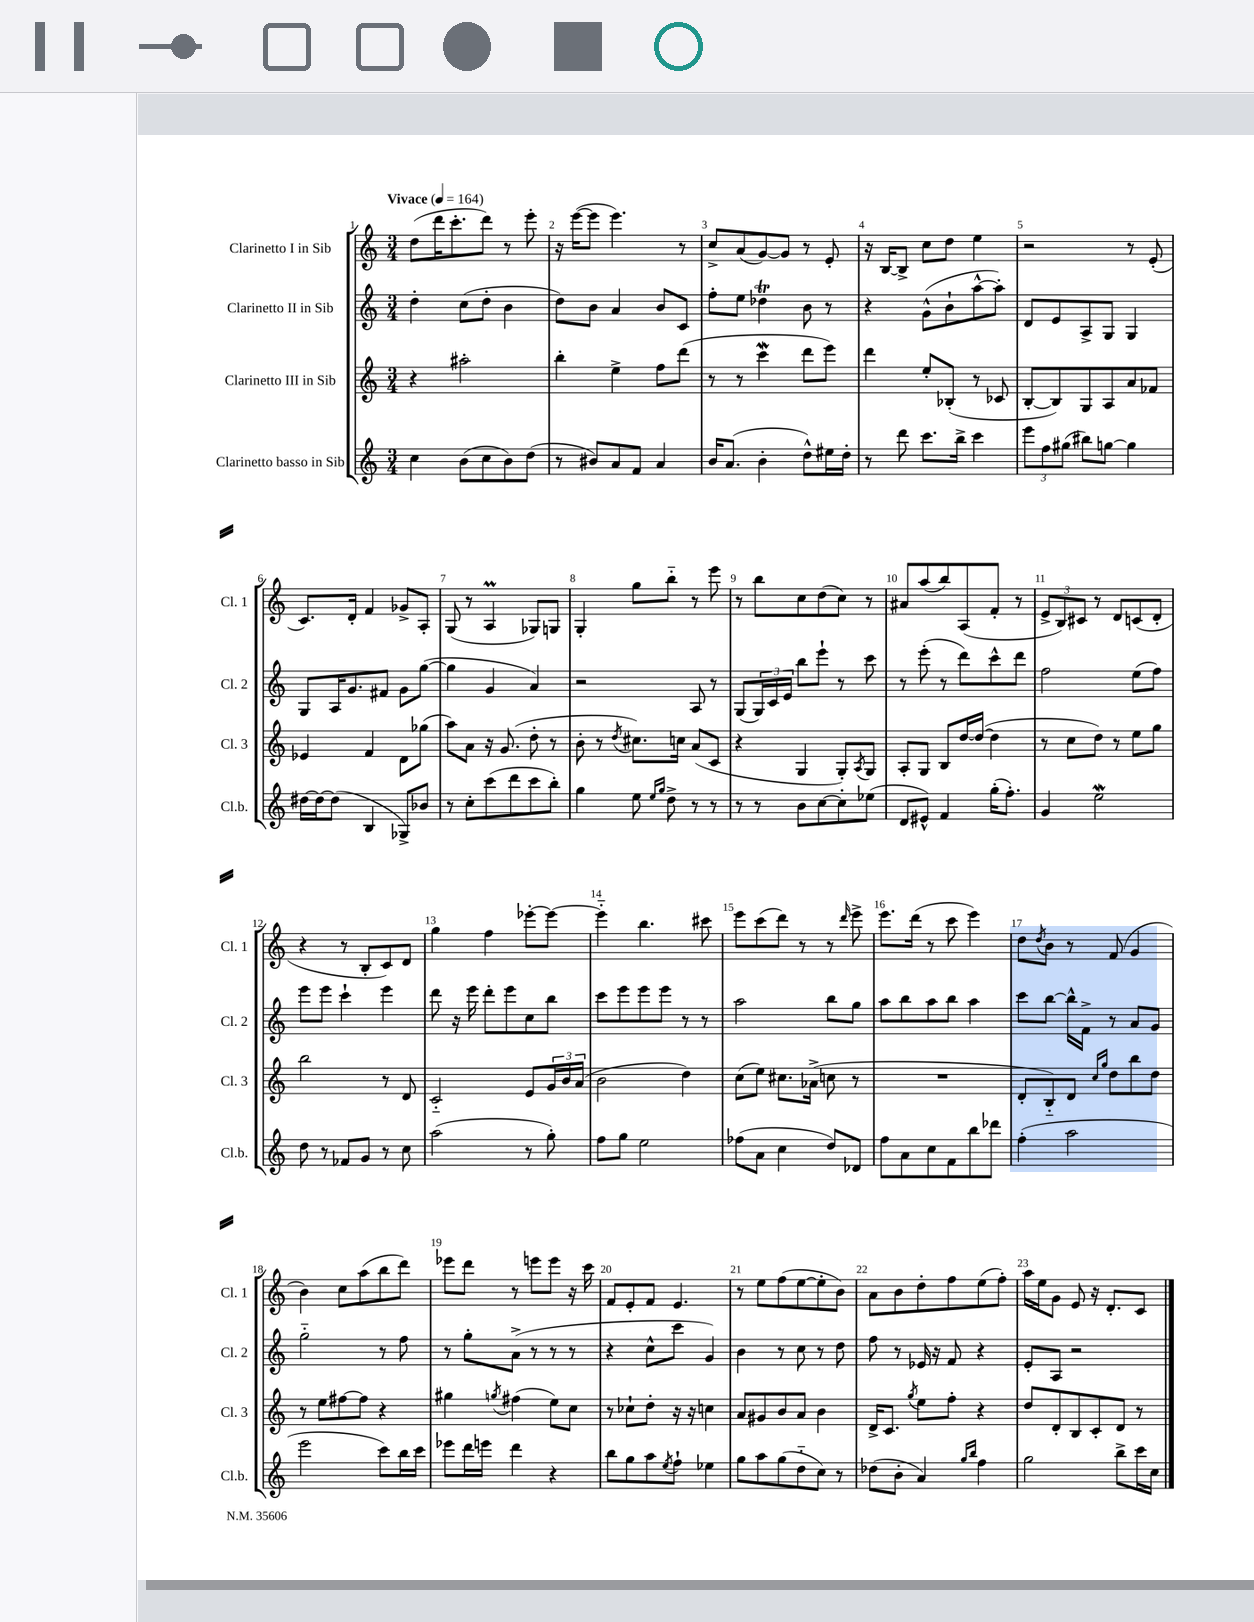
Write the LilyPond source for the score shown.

<<
\new StaffGroup <<
\new Staff = "s0" \with { instrumentName = "Clarinetto I in Sib" shortInstrumentName = "Cl. 1" } {
    \clef treble \key c \major \numericTimeSignature \time 3/4 \tempo "Vivace" 4 = 164
    d''8( d'''16 c'''8.-. d'''8) r8 e'''8-. |
    r16 e'''16~( e'''8 e'''4.) r8 |
    c''8-> a'8( g'8~) g'8 r8 e'8-. |
    r16 b16~ b8-> c''8 d''8 e''4 |
    r2 r8 e'8-.( |
    c'8.) d'16-. f'4 ges'8-> a8-. |
    g8( r8 a4\prall ges8) g8 |
    g4-. g''8 b''8-_ r8 e'''8 |
    r8 b''8 c''8 d''8( c''8) r8 |
    ais'8 a''8( b''8) a8( f'8-. r8 |
    \tuplet 3/2 { e'8-> b8) cis'8 } r8 d'8 c'8( d'8-. |
    r4 r8 b8-. c'8) d'8 |
    g''4 f''4 ees'''8~-. ees'''8~ |
    ees'''4-_ b''4. cis'''8 |
    e'''8 c'''8( d'''8) r8 r8 \grace { d'''16 } e'''8-> |
    e'''8. d'''16( r8 c'''8 e'''4) |
    d''8 \acciaccatura { d''8 } b'8 r8 f'8( g'4 |
    b'4) c''8 a''8( b''8 d'''8) |
    ees'''8 d'''8 r8 e'''8 e'''8 r16 c'''16 |
    f'8 e'8-. f'8 e'4. |
    r8 e''8 f''8( e''8~ e''8-. b'8) |
    a'8 b'8 d''8-. f''8 e''8( f''8-.) |
    a''16 e''16 g'8 e'8 r16 d'8.-. c'8 \bar "|." |
}
\new Staff = "s1" \with { instrumentName = "Clarinetto II in Sib" shortInstrumentName = "Cl. 2" } {
    \clef treble \key c \major \numericTimeSignature \time 3/4
    d''4-. c''8( d''8-. b'4 |
    d''8) b'8 a'4 b'8 c'8 |
    f''8-. e''8 des''4\trill b'8 r8 |
    r4 g'8-^( b'8-! a''8~-^ a''8-.) |
    d'8 e'8 a8-> g8 g4 |
    g8 a16 g'8. fis'8 g'8 g''8~( |
    g''4 g'4 a'4) |
    r2 a8 r8 |
    g8( \tuplet 3/2 { g16) c'16 e'16 } b''8 e'''8-! r8 c'''8 |
    r8 e'''8-.( r8 d'''8) c'''8-^ d'''8 |
    f''2 e''8( f''8) |
    e'''8 e'''8 c'''4-! e'''4 |
    d'''8 r16 e'''16 d'''8-. e'''8 c''8 b''8 |
    c'''8 e'''8 e'''8 e'''8 r8 r8 |
    a''2 b''8 g''8 |
    a''8 b''8 a''8 b''8 a''4 |
    c'''8 b''8~ b''16-^ f'16-> r8 a'8 g'8 |
    g''2-_ r8 f''8 |
    r8 g''8-. a'8->( r8 r8 r8 |
    r4 c''8-^ c'''8 g'4) |
    b'4 r8 c''8 r8 d''8 |
    f''8 r8 ees'16 r16 f'8 r4 |
    e'8-. a8 r2 \bar "|." |
}
\new Staff = "s2" \with { instrumentName = "Clarinetto III in Sib" shortInstrumentName = "Cl. 3" } {
    \clef treble \key c \major \numericTimeSignature \time 3/4
    r4 ais''2-. |
    b''4-. e''4-> f''8 d'''8( |
    r8 r8 c'''4\mordent d'''8 e'''8) |
    d'''4 e''8-. bes8-.( r8 ces'8 |
    b8~-. b8) g8 a8 a'8 fes'8 |
    ees'4 f'4 d'8 ges''8( |
    a''8) a'8 r16 g'8.( d''8-. r8 |
    b'8-. r8 \acciaccatura { d''8 } cis''8.) c''16 a'8( c'8 |
    r4 g4 g8-.) \acciaccatura { a8 } g8 |
    a8-. g8 b8 d''16~ d''16~( d''4 |
    r8 c''8 d''8) r8 e''8 g''8 |
    b''2 r8 d'8 |
    c'2-_ e'8 \tuplet 3/2 { g'16 b'16 a'16( } |
    b'2 d''4) |
    c''8( e''8) cis''8. aes'16->( c''8 r8 |
    R2. |
    d'8-. b8-_) d'8 \grace { c''16 g''16 } d''8 b''8 d''8 |
    r8 e''8 fis''8~ fis''8 r4 |
    gis''4 \acciaccatura { g''8 } fis''4( e''8) c''8 |
    r8 ces''8-! d''8-. r16 r16 c''4 |
    a'8 gis'8 b'8 a'8 b'4 |
    d'16-> c'8. \acciaccatura { g''8 } e''8 f''8-. r4 |
    d''8 d'8-. b8 c'8-. d'8 r8 \bar "|." |
}
\new Staff = "s3" \with { instrumentName = "Clarinetto basso in Sib" shortInstrumentName = "Cl.b." } {
    \clef treble \key c \major \numericTimeSignature \time 3/4
    c''4 b'8( c''8 b'8) d''8( |
    r8 bis'8) a'8 f'8 a'4 |
    b'16 a'8.( b'4-. d''8-^) eis''16 d''16-. |
    r8 d'''8 c'''8. b''16-> c'''4 |
    \tuplet 3/2 { e'''8 f''8 gis''8( } bis''8) g''8~ g''4 |
    dis''16~ dis''16~ dis''8( b4 ges8->) bes'8 |
    r8 c''8-. c'''8( d'''8 c'''8 b''8-.) |
    g''4 e''8 \grace { e''16 g''16 } d''8-> r8 r8 |
    r8 r8 b'8 c''8~ c''8-. ees''8( |
    d'8 eis'8-^) f'4 g''16-.( f''8.-.) |
    g'4 e''2\mordent |
    d''8 r8 fes'8 g'8 r8 c''8 |
    a''2( r8 g''8-.) |
    f''8 g''8 e''2 |
    fes''8( a'8 c''4 d''8) des'8 |
    f''8 a'8 c''8 f'8 b''8 des'''8 |
    f''4-.( a''2 |
    e'''2 c'''8) b''16 c'''16 |
    ees'''8 d'''16 e'''16 d'''4 r4 |
    b''8 g''8 a''8 \acciaccatura { e''8 } f''8-! ees''4 |
    g''8 a''8 g''8( d''8-_ c''8) r8 |
    des''8( b'8-. a'4) \grace { g''16 b''16 } f''4 |
    g''2 b''8-> c'''16 c''16 \bar "|." |
}
>>
>>
\layout { \context { \Score \override BarNumber.break-visibility = ##(#f #t #t) barNumberVisibility = #all-bar-numbers-visible } }
